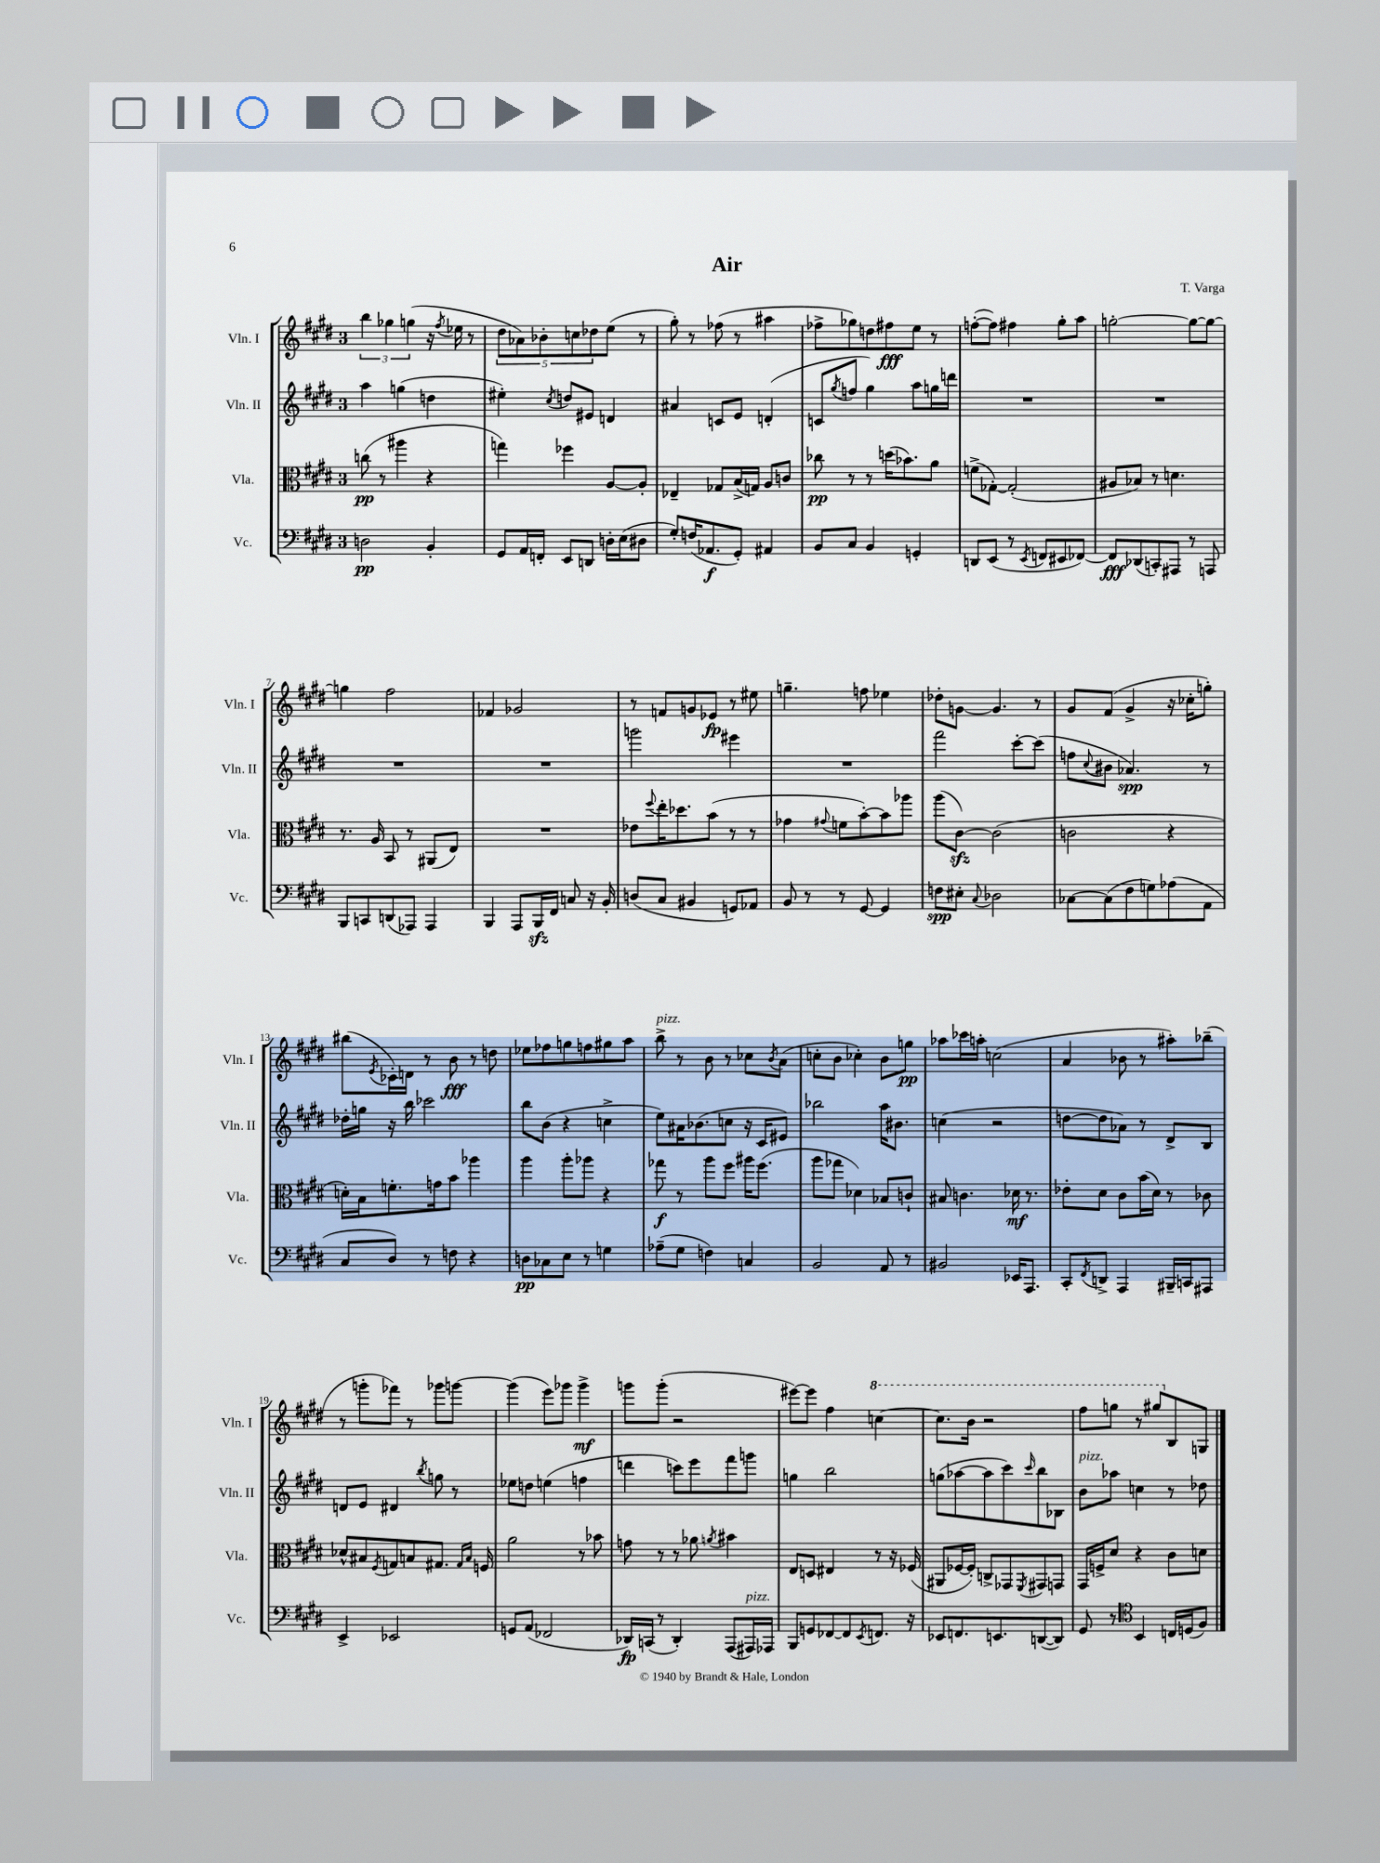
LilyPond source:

\header { title = "Air" composer = "T. Varga" }
<<
\new StaffGroup <<
\new Staff = "s0" \with { instrumentName = "Vln. I" shortInstrumentName = "Vln. I" } {
    \clef treble \key e \major \once \override Staff.TimeSignature.style = #'single-digit \time 3/4
    \tuplet 3/2 { b''4 ges''4 g''4( } r16 \acciaccatura { fis''8 } ees''16 r8 |
    \tuplet 5/4 { dis''8 aes'8) bes'8-. c''8 des''8 } e''8( r8 |
    gis''8-.) r8 fes''8( r8 ais''4 |
    fes''8-> ges''8) d''8 fis''8\fff e''8 r8 |
    f''8~-.( f''8) fis''4 gis''8-. a''8 |
    g''2~-. g''8~ g''8~ |
    g''4 fis''2 |
    fes'4 ges'2 |
    r8 f'8 g'8 ees'8\fp r8 eis''8 |
    g''4.-- f''8 ees''4 |
    des''8-. g'8~ g'4. r8 |
    gis'8 fis'8( gis'4-> r16 ces''16-. g''8-.) |
    bis''8( \acciaccatura { e'8 } ces'16-.) d'16 r8 b'8\fff r8 d''8 |
    ees''8 fes''8 g''8 f''8 gis''8 a''8 |
    b''8->^\markup { \italic "pizz." } r8 b'8 r8 ces''8 \acciaccatura { b'8 } a'8( |
    c''8-. b'8 ces''4-.) b'8 g''8\pp |
    aes''8 ces'''16 a''16-. c''2( |
    a'4 bes'8 r8 ais''8-.) bes''8--( |
    r8 g'''8-. fes'''8) r8 ges'''8 g'''8~ |
    g'''4( e'''8) ges'''8 ges'''4->\mf |
    g'''8 g'''8-.( r2 |
    eis'''8~) eis'''8 fis''4 \ottava #1 c'''4~ |
    c'''8. b''16 r2 |
    fis'''8 g'''8 r8 gis'''8 \ottava #0 b8 g8 \bar "|." |
}
\new Staff = "s1" \with { instrumentName = "Vln. II" shortInstrumentName = "Vln. II" } {
    \clef treble \key e \major \once \override Staff.TimeSignature.style = #'single-digit \time 3/4
    a''4 g''4( d''4 |
    eis''4-.) \acciaccatura { cis''8 } d''8 eis'8 d'4 |
    ais'4 c'8 e'8 d'4-.( |
    c'8 \acciaccatura { gis''8 } f''8 gis''4) a''8 g''16 d'''16 |
    R2. |
    R2. |
    R2. |
    R2. |
    g'''2 eis'''4 |
    R2. |
    fis'''2 cis'''8~-. cis'''8( |
    f''8 \appoggiatura { cis''8 } bis'8 aes'4.\spp) r8 |
    des''16-. g''16 r16 b''16 ces'''2 |
    b''8 b'8( r4 c''4-> |
    e''8) ais'16 bes'8.( c''8 r16 cis'16 eis'8) |
    bes''2 a''16 bis'8. |
    c''4( r2 |
    d''8~ d''8 aes'8) r8 dis'8-> b8 |
    d'8 e'8 dis'4 \acciaccatura { b''8 } g''8 r8 |
    ees''8 d''8 e''4( f''4 |
    d'''4 c'''8) e'''8 fis'''8 g'''8 |
    g''4 b''2 |
    g''8( aes''8~ aes''8 cis'''8) \grace { cis'''16 } b''8 bes8 |
    b'8^\markup { \italic "pizz." } aes''8 c''4 r8 des''8 \bar "|." |
}
\new Staff = "s2" \with { instrumentName = "Vla." shortInstrumentName = "Vla." } {
    \clef alto \key e \major \once \override Staff.TimeSignature.style = #'single-digit \time 3/4
    c''8\pp( r8 ais''4 r4 |
    g''4) fes''4 a8~ a8-. |
    ees4-- ges8 b16->( g16) a8 c'8 |
    ces''8\pp r8 r8 d''16( bes'8.) a'8 |
    f'8->( ges8~-.) ges2-.( |
    ais8 bes8) r8 d'4. |
    r8. a16 b,8 r8 ais,8( e8) |
    R2. |
    ees'8 \appoggiatura { fis''8 } e''16-. des''8. b'8( r8 r8 |
    ges'4 \appoggiatura { gis'8 } f'8 b'8~-.) b'8 aes''8 |
    a''8( cis'8~\sfz) cis'2( |
    c'2 r4 |
    d'16-.) b16 f'8.-. g'16 b'8 aes''4 |
    a''4 a''8-. aes''8 r4 |
    ges''8\f r8 a''8 fis''8 ais''16 fis''8.( |
    a''8 ges''8 des'4) bes8 c'8-! |
    bis8 c'4. des'16\mf r8. |
    ees'8-. dis'8 cis'8 b'16( dis'16) r8 ces'8 |
    des'8-^ bis8 \acciaccatura { fis8 } g8 b8 gis8. \grace { gis16 b16 } f16 |
    a'2 r8 bes'8 |
    g'8 r8 r8 aes'8 \acciaccatura { a'8 } bis'4 |
    e8 d8 eis4 r8 r16 fes16( |
    ais,8 fes16~ fes16-.) c8-> ges,8 \acciaccatura { fis,8 } gis,8 g,8 |
    gis,16 f16-> dis'8 r4 cis'8 d'8 \bar "|." |
}
\new Staff = "s3" \with { instrumentName = "Vc." shortInstrumentName = "Vc." } {
    \clef bass \key e \major \once \override Staff.TimeSignature.style = #'single-digit \time 3/4
    d2\pp b,4-. |
    gis,8 a,16 f,16-. e,8 d,8 d16-. e16( dis8 |
    gis8-.) f16( aes,8.\f gis,8-.) ais,4 |
    b,8 cis8 b,4 g,4-. |
    d,8 e,8( r8 \acciaccatura { e,8 } f,8 eis,8 fes,8~) |
    fes,8\fff des,8( c,8-.) ais,,8 r8 a,,8 |
    b,,8 c,8 d,8( aes,,8) aes,,4 |
    b,,4 a,,8 b,,16\sfz fis,16 c8 r16 b,16-. |
    d8( cis8 bis,4 g,8) aes,8 |
    b,8 r8 r8 gis,8~ gis,4 |
    f8\spp eis8-. \appoggiatura { cis8 } des2 |
    ces8~ ces8( fis8 g8) aes8( a,8 |
    cis8 dis8) r8 f8 r4 |
    d8\pp ces8 e8 r8 g4 |
    aes8--( gis8 f4) c4 |
    b,2 a,8 r8 |
    bis,2 ees,16 a,,8. |
    cis,8-. \acciaccatura { fis,8 } d,8-> a,,4 bis,,16-- c,16 ais,,8 |
    e,4-> ees,2 |
    g,8 a,8( fes,2 |
    des,16\fp) c,16( r8 des,4-.) a,,8( ais,,16^\markup { \italic "pizz." }) aes,,16 |
    b,,8 g,8 fes,8~ fes,8 \acciaccatura { e,8 } f,8. r16 |
    ees,8 f,8. e,8. d,8~( d,8) |
    gis,8 r8 \clef tenor b,4 c16 d16( fis8) \bar "|." |
}
>>
>>
